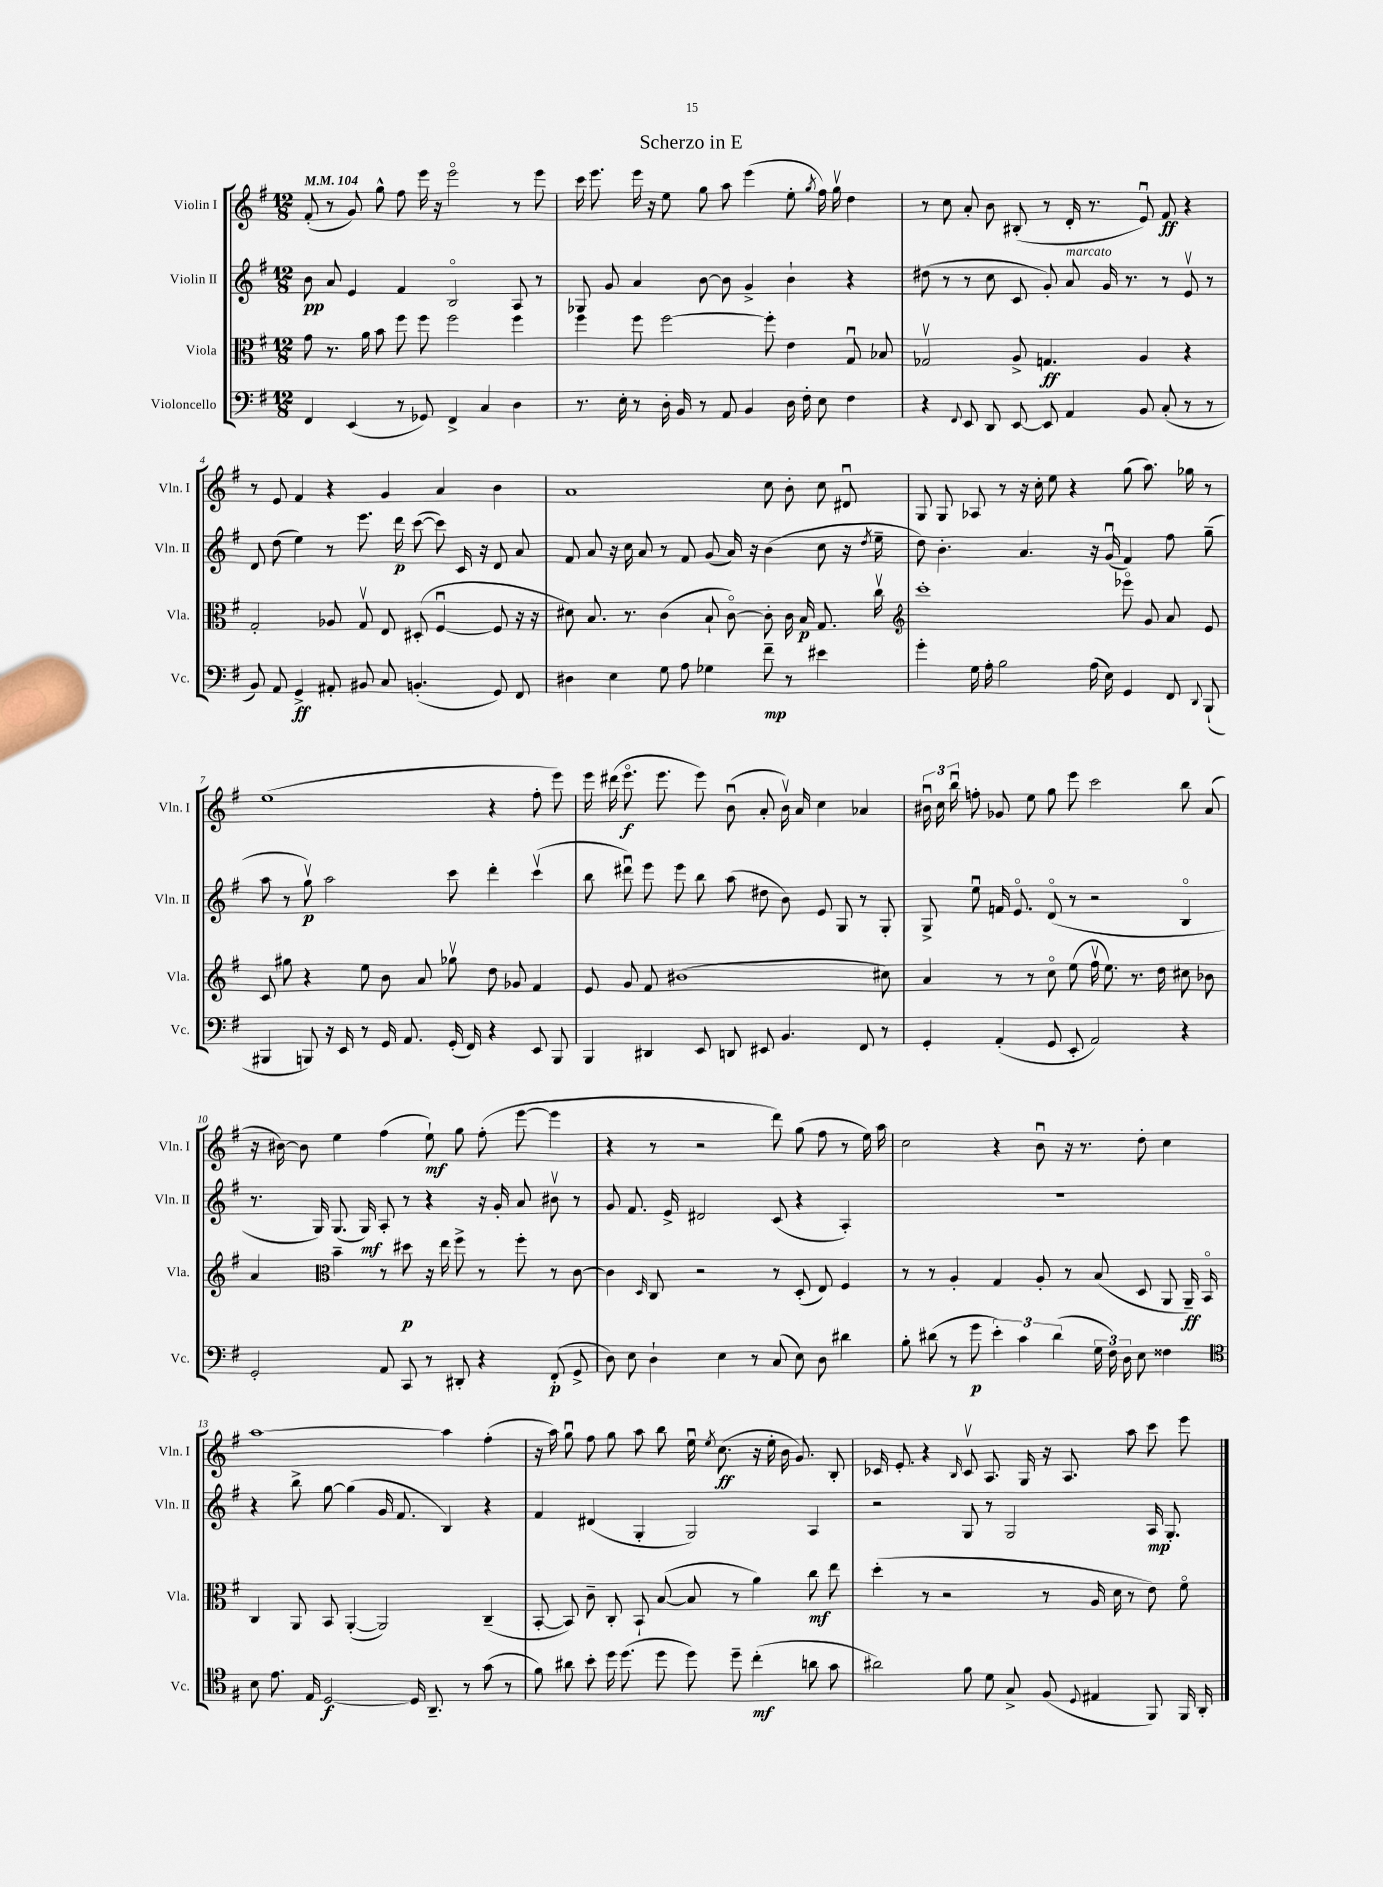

**kern	**kern	**kern	**kern
*staff4	*staff3	*staff2	*staff1
*clefF4	*clefC3	*clefG2	*clefG2
*k[f#]	*k[f#]	*k[f#]	*k[f#]
*M12/8	*M12/8	*M12/8	*M12/8
*MM104	*MM104	*MM104	*MM104
4FF#/	8g\	8b\	(8f#'/
.	8.r	8a/	8r
(4EE/	.	4e/	8g/)
.	16a\	.	.
.	8b\	.	8gg^^\
8r	8ff#\	4f#/	8ff#\
8GG-/)	8ff#\	.	16eee\
.	.	.	16r
4FF#^/	2ff#\	2Bo/	2eeeo\
4C/	.	.	.
4D\	4ff#\	8A/	8r
.	.	8r	8eee\
=	=	=	=
8.r	4ff#\	8G-/	16ccc\
.	.	.	8.eee\
.	.	8g/	.
16E'\	.	.	.
8r	8ff#\	4a/	16eee\
.	.	.	16r
16D'\	[2ff#\	.	8ee\
16BB/	.	.	.
8r	.	[8b\	8gg\
8AA/	.	8b\]	8aa\
4BB/	.	4g^/	(4eee\
.	8ff#'\]	.	.
16D\	4e\	4b`\	8ee'\
16F#'\	.	.	.
.	.	.	8qgg/
8E\	.	.	16ff#\)
.	.	.	16ggv\
4F#\	8Gu/	4r	4dd\
.	8B-/	.	.
=	=	=	=
4r	2G-v/	(8dd#\	8r
.	.	8r	8cc\
8qqFF#/	.	.	.
8EE/	.	8r	8a'/
8DD/	.	8cc\	8b\
[8EE/	8A^/	8c/	(8B#'/
8EE/]	4.G/	8g'/)	8r
4AA/	.	8a/	16d'/
.	.	.	8.r
.	.	16g/	.
.	.	8.r	.
8BB/	4A/	.	8eu/)
(8C'/	.	8r	8f#/
8r	4r	8ev/	4r
8r	.	8r	.
=	=	=	=
8BB/)	2G'/	8d/	8r
8AA/	.	(8dd\	8e/
4GG^/	.	4ee\)	4f#/
8AA#'/	8A-/	8r	4r
8BB#/	8Gv/	8.eee\	.
8C/	8E/	.	4g/
.	.	16ddd\	.
(4.BB'/	(8D#'/	([8ccc\	.
.	[4F#u/	8ccc\])	4a/
.	.	16c/	.
.	.	16r	.
8GG/)	8F#/]	8d/	4b\
8FF#/	16r	8a/	.
.	16r	.	.
=	=	=	=
4D#\	8d#\)	8f#/	1a
.	8.B/	8a/	.
4E\	.	16r	.
.	8.r	16cc\	.
.	.	8a/	.
8G\	(4c\	8r	.
8A\	.	8f#/	.
4G-\	8B`/	(8g/	.
.	[8co\)	16a/)	.
.	.	16r	.
8f#~\	8c'\]	(4b\	8cc\
8r	16c\	.	8b'\
.	16B/	.	.
4e#\	8.G/	8cc\	8cc\
.	.	16r	8d#u/
.	.	8qdd/	.
.	16ccv\	16ee~\	.
=	=	=	=
*	*clefG2	*	*
4g'\	1ccc'	8dd\)	8G/
.	.	4.b'\	8G/
16G\	.	.	8A-/
16A'\	.	.	.
2B\	.	.	8r
.	.	4.a/	16r
.	.	.	16cc'\
.	.	.	8ee\
.	.	.	4r
(16A\	.	16r	.
16E\)	.	(16gu/	.
4GG/	8eee-o\	4f#/)	(8gg\
.	8g/	.	8.aa\)
8FF#/	8a/	8ff#\	.
.	.	.	16gg-\
8qqDD/	.	.	.
(8BBB`/	8e/	(8gg~\	8r
=	=	=	=
4BBB#/	8c/	8aa\	(1ee
.	8gg#\	8r	.
8BBB/)	4r	8ggv\)	.
16r	.	2aa\	.
16EE/	.	.	.
8r	8ee\	.	.
16GG/	8b\	.	.
8.AA/	.	.	.
.	8a/	.	.
(16GG'/	8gg-v\	8ccc\	.
16FF#/)	.	.	.
4r	8dd\	4ddd'\	4r
.	8g-/	.	.
8EE/	4f#/	(4cccv\	8ff#'\
8BBB/	.	.	8eee\)
=	=	=	=
4BBB/	8e/	8bb\	16eee\
.	.	.	(16ddd#\
.	8g/	8ddd#u\)	8.eeeo\
4DD#/	8f#/	8eee\	.
.	.	.	8.eee\
.	(1b#	8eee\	.
8EE/	.	8bb\	8eee\)
8DD/	.	(8aa\	(8bu\
8EE#/	.	8dd#\	8a'/
4.BB/	.	8b\)	16bv\)
.	.	.	16a/
.	.	8e/	4cc\
.	.	8G/	.
8FF#/	.	8r	4a-/
8r	8cc#\)	8G'/	.
=	=	=	=
4GG'/	4a/	8G^/	24b#u\
.	.	.	24cc\
.	.	.	24bbu\
.	.	8eeu\	8ff'\
(4AA'/	8r	16f/	8g-/
.	.	8.eo/	.
.	8r	.	8ee\
8GG/	8cco\	(8do/	8gg\
8EE'/	(8ee\	8r	8eee\
2AA/)	16ff#v\	2r	2ccc\
.	8.ee\)	.	.
.	8.r	.	.
.	16dd\	.	.
4r	8cc#\	4Bo/	8bb\
.	8b-\	.	(8a/
=	=	=	=
2GG'/	4a/	8.r	16r
.	.	.	[16b#\)
.	.	.	8b#\]
.	.	16G/)	.
*	*clefC3	*	*
.	4b~\	(8.G/	4ee\
.	.	16G/)	.
8AA/	8r	8A'/	(4ff#\
8CC/	8dd#\	8r	.
8r	16r	4r	8ee`\)
.	16ee\	.	.
8DD#'/	8ff#^\	.	8gg\
4r	8r	16r	(8ff#'\
.	.	16g'/	.
.	8ff#'\	8a/	[8eee\
(8FF#'/	8r	8b#v\	4eee\]
8GG^/	[8c\	8r	.
=	=	=	=
8D\)	4c\]	8g/	4r
8E\	.	8.f#/	.
.	16qqD/	.	.
4D`\	8C/	.	8r
.	.	16e^/	.
.	2r	2d#/	2r
4E\	.	.	.
8r	.	.	.
(8C/	8r	(8c/	8ddd\)
8E\)	(8D'/	4r	(8gg\
8D\	8E/)	.	8ff#\
4d#\	4F#/	4A'/)	8r
.	.	.	16ee\)
.	.	.	16aa\
=	=	=	=
8B'\	8r	1.r	2cc\
(8d#\	8r	.	.
8r	4A'/	.	.
8g\	.	.	.
6e'\)	4G/	.	4r
6c\	.	.	.
.	8A'/	.	8bu\
(6d#\	.	.	.
.	8r	.	16r
.	.	.	8.r
24G\	(8B/	.	.
24F#\)	.	.	.
24D\	.	.	.
8E\	8D/	.	8dd'\
4F##\	8AA/	.	4cc\
.	16AA~/)	.	.
.	16BBo/	.	.
=	=	=	=
*clefC4	*	*	*
8B\	4C/	4r	[1aa
8.e\	.	.	.
.	8AA/	8bb^\	.
16E/	.	.	.
[2D/	8BB/	[8gg\	.
.	([4AA'/	(4gg\]	.
.	2AA/])	16g/	.
.	.	8.f#/	.
16D/]	.	.	.
8.AA~/	.	.	.
.	.	4B/)	4aa\]
8r	.	.	.
(8g\	(4C~/	4r	(4ff#'\
8r	.	.	.
=	=	=	=
8f#\)	[8BB'/	4f#/	16r
.	.	.	16aa\)
8a#\	8BB/])	.	8ggu\
8b'\	8c~\	(4d#/	8ff#\
16dd\	8C'/	.	8gg\
(8.dd\	.	.	.
.	8BB`/	4G'/	8aa\
8dd\	([8B/	.	8bb\
8dd\)	8B/]	2G/)	16eeu\
.	.	.	8qee/
.	.	.	(8.cc\
8dd~\	8r	.	.
(4cc'\	4a\)	.	16r
.	.	.	16ee'\
.	.	.	16b\
.	.	.	8.g/)
8a\	8cc\	4A/	.
8g\	8ee\	.	8B'/
=	=	=	=
2a#\)	(4dd'\	2r	16c-/
.	.	.	8.e'/
.	8r	.	4r
.	2r	.	.
.	.	.	16qqB/
8f#\	.	8G/	8c-v/
8d\	.	8r	8.A/
8G^/	.	2G/	.
.	.	.	16G/
(8F#/	8r	.	16r
.	.	.	8.A/
8qqD/	.	.	.
4E#/	16A/	.	.
.	16d\	.	.
.	8r	.	8aa\
8FF#/)	8e\)	16A/	8ccc\
.	.	8.G'/	.
16FF#/	8f#o\	.	8eee\
16AA'/	.	.	.
==	==	==	==
*-	*-	*-	*-
